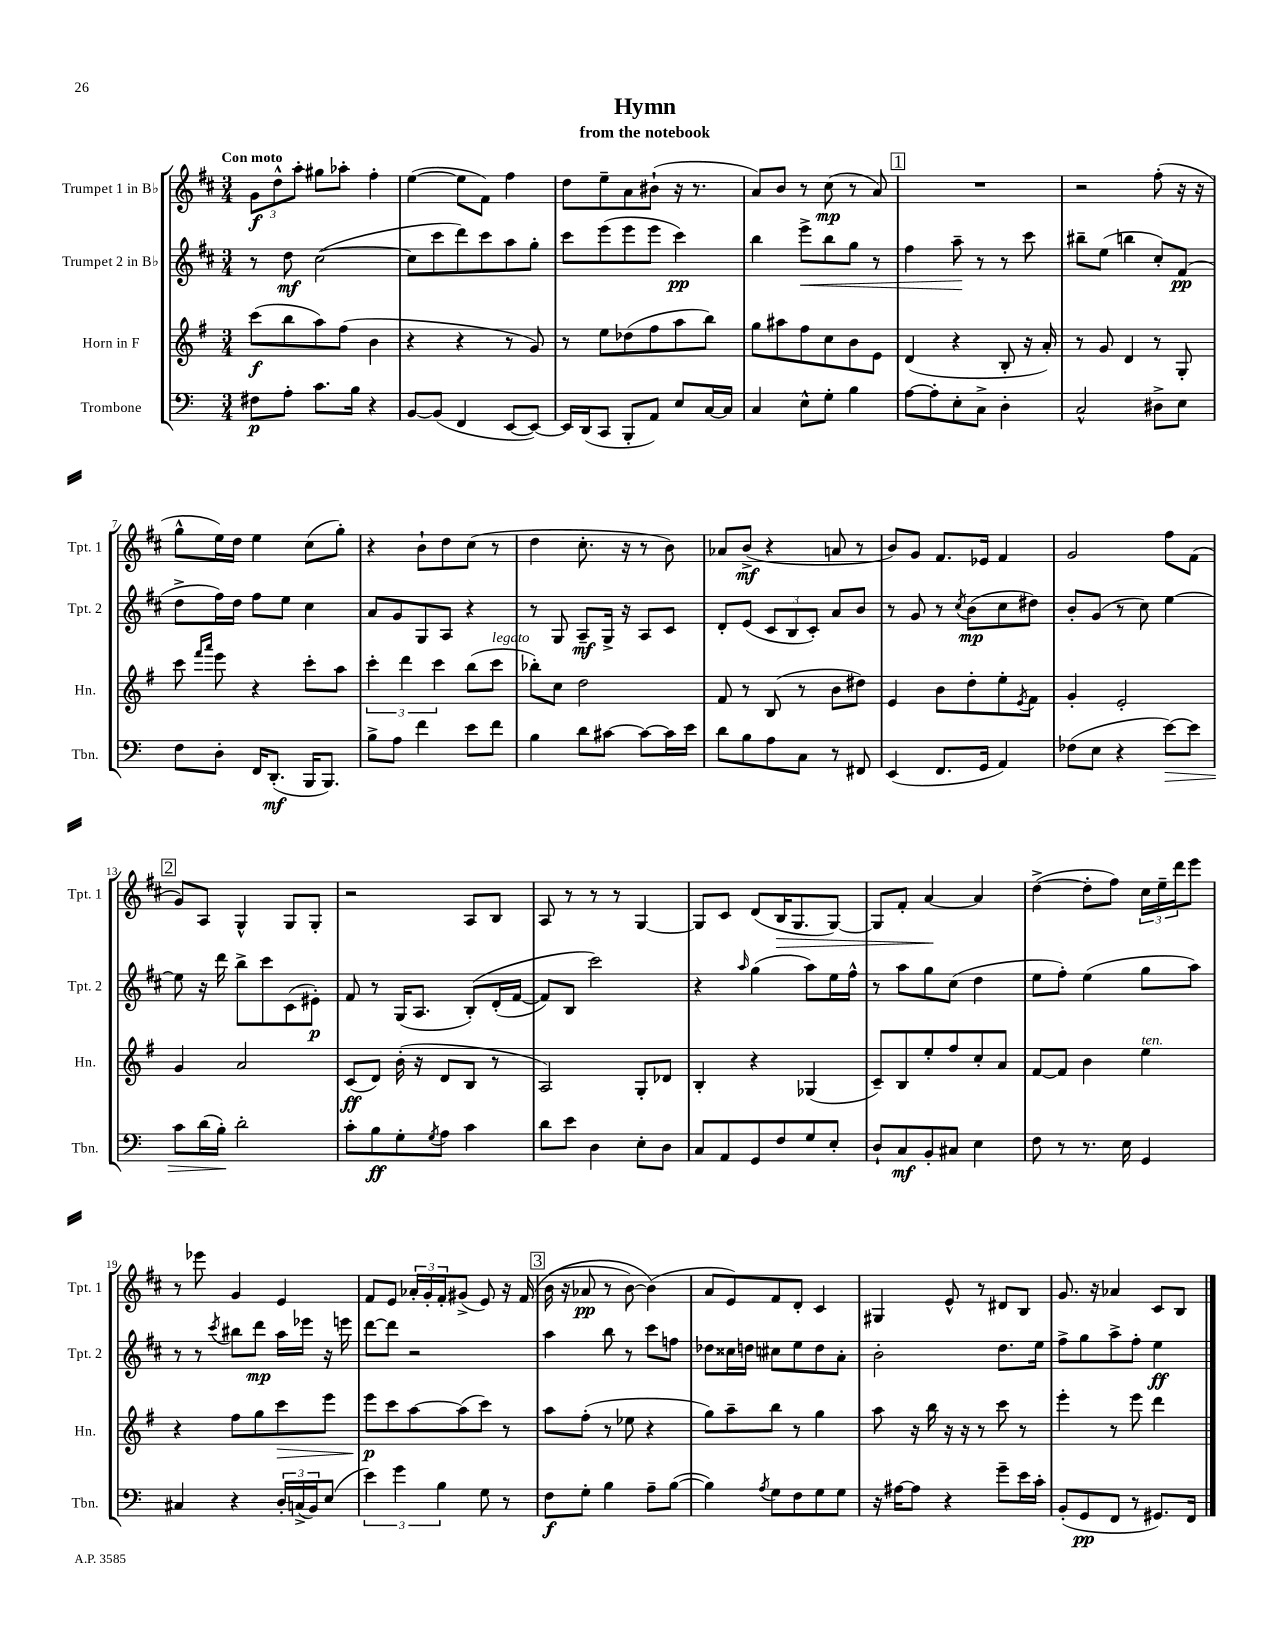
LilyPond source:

\header { title = "Hymn" subtitle = "from the notebook" }
<<
\new StaffGroup <<
\new Staff = "s0" \with { instrumentName = "Trumpet 1 in Bb" shortInstrumentName = "Tpt. 1" } {
    \clef treble \key d \major \numericTimeSignature \time 3/4 \tempo "Con moto"
    \tuplet 3/2 { g'8\f d''8-^ a''8-. } gis''8 aes''8-. fis''4-. |
    e''4~( e''8 fis'8) fis''4 |
    d''8 e''8-- a'8 bis'8-!( r16 r8. |
    a'8) b'8 r8 cis''8\mp( r8 a'8) |
    \mark \markup { \box "1" } R2. |
    r2 fis''8-.( r16 r16 |
    g''8-^ e''16) d''16 e''4 cis''8( g''8-.) |
    r4 b'8-! d''8 cis''8( r8 |
    d''4 cis''8.-. r16 r8 b'8) |
    aes'8 b'8->\mf( r4 a'8 r8 |
    b'8) g'8 fis'8. ees'16 fis'4 |
    g'2 fis''8 fis'8( |
    \mark \markup { \box "2" } g'8) a8 g4-^ g8 g8-. |
    r2 a8 b8 |
    a8 r8 r8 r8 g4~ |
    g8 cis'8 d'8( b16\> g8. g8~) |
    g8 fis'8-. a'4~\! a'4 |
    d''4~->( d''8-. fis''8) \tuplet 3/2 { cis''16 e''16-- d'''16 } e'''8 |
    r8 ees'''8 g'4 e'4 |
    fis'8 e'8 \tuplet 3/2 { aes'16-. g'16-. fis'16-. } gis'8->( e'8) r16 fis'16\( |
    \mark \markup { \box "3" } b'16( r16 aes'8\pp r8 b'8~) b'4(\) |
    a'8 e'8) fis'8 d'8-. cis'4 |
    gis4 e'8-^ r8 dis'8 b8 |
    g'8. r16 aes'4 cis'8 b8 \bar "|." |
}
\new Staff = "s1" \with { instrumentName = "Trumpet 2 in Bb" shortInstrumentName = "Tpt. 2" } {
    \clef treble \key d \major \numericTimeSignature \time 3/4
    r8 d''8\mf cis''2~( |
    cis''8 cis'''8 d'''8) cis'''8 a''8 g''8-. |
    cis'''8 e'''8( e'''8 e'''8 cis'''4\pp) |
    b''4 e'''8->\< b''8 g''8 r8 |
    \mark \markup { \box "1" } fis''4 a''8--\! r8 r8 cis'''8 |
    bis''8-- e''8( b''4 cis''8-.) fis'8\pp( |
    d''8-> fis''16) d''16 fis''8 e''8 cis''4 |
    a'8 g'8 g8 a8 r4 |
    r8 g8 a8--\mf g16-> r16 a8 cis'8 |
    d'8-. e'8( \tuplet 3/2 { cis'8 b8 cis'8-.) } a'8 b'8 |
    r8 g'8 r8 \acciaccatura { cis''8 } b'8\mp( cis''8 dis''8) |
    b'8-. g'8( r8 cis''8) e''4~ |
    \mark \markup { \box "2" } e''8 r16 d'''16 b''8-> cis'''8 cis'8( eis'8-.\p) |
    fis'8 r8 g16( a8. b8-.)\( d'16-.( fis'16~ |
    fis'8) b8 cis'''2\) |
    r4 \grace { a''16 } g''4( a''8) e''16 fis''16-^ |
    r8 a''8 g''8 cis''8( d''4 |
    e''8 fis''8-.) e''4( g''8 a''8) |
    r8 r8 \acciaccatura { cis'''8 } bis''8 d'''8\mp a''16 ees'''16 r16 e'''16 |
    d'''8~ d'''8 r2 |
    \mark \markup { \box "3" } a''4 b''8 r8 cis'''8 f''8 |
    des''8 cisis''16 d''16 cis''8 e''8 d''8 a'8-. |
    b'2-. d''8. e''16 |
    fis''8-> g''8 a''8-> fis''8-. e''4\ff \bar "|." |
}
\new Staff = "s2" \with { instrumentName = "Horn in F" shortInstrumentName = "Hn." } {
    \clef treble \key g \major \numericTimeSignature \time 3/4
    c'''8\f( b''8 a''8) fis''8( b'4 |
    r4 r4 r8 g'8) |
    r8 e''8 des''8( fis''8 a''8 b''8) |
    g''8 ais''8 fis''8 c''8 b'8 e'8 |
    \mark \markup { \box "1" } d'4( r4 b8-. r16 a'16-.) |
    r8 g'8 d'4 r8 g8-. |
    c'''8 \grace { fis'''16 a'''16 } e'''8 r4 c'''8-. a''8 |
    \tuplet 3/2 { c'''4-. d'''4 c'''4 } b''8( c'''8^\markup { \italic "legato" } |
    bes''8-.) c''8 d''2 |
    fis'8 r8 b8( r8 b'8 dis''8) |
    e'4 b'8 d''8-. e''8-. \acciaccatura { e'8 } fis'8 |
    g'4-. e'2-. |
    \mark \markup { \box "2" } g'4 a'2 |
    c'8\ff( d'8) b'16-.( r16 d'8 b8 r8 |
    a2) g8-. des'8 |
    b4-. r4 ges4( |
    c'8--) b8 e''8-. fis''8 c''8-. a'8 |
    fis'8~ fis'8 b'4 e''4^\markup { \italic "ten." } |
    r4 fis''8 g''8 c'''8\> e'''8 |
    e'''8\p\! c'''8 a''8~ a''8( c'''8) r8 |
    \mark \markup { \box "3" } a''8 fis''8-.( r8 ees''8 r4 |
    g''8) a''8-- b''8 r8 g''4 |
    a''8 r16 b''16 r16 r16 r8 c'''8 r8 |
    e'''4-. r8 e'''8 d'''4 \bar "|." |
}
\new Staff = "s3" \with { instrumentName = "Trombone" shortInstrumentName = "Tbn." } {
    \clef bass \key c \major \numericTimeSignature \time 3/4
    fis8\p a8-. c'8. b16 r4 |
    b,8~ b,8( f,4 e,8~ e,8~) |
    e,16 d,16( c,8 b,,8-. a,8) e8 c16~ c16 |
    c4 e8-^ g8-. b4 |
    \mark \markup { \box "1" } a8~ a8-. e8-. c8-> d4-. |
    c2-^ dis8-> e8 |
    f8 d8-. f,16 d,8.-.\mf( b,,16 b,,8.) |
    b8-> a8 f'4 e'8 f'8 |
    b4 d'8 cis'8~ cis'8~ cis'16 e'16 |
    d'8 b8 a8 c8 r8 fis,8 |
    e,4( f,8. g,16 a,4) |
    fes8( e8 r4 e'8~\>) e'8 |
    \mark \markup { \box "2" } c'8 d'16( b16-.\!) d'2-. |
    c'8-. b8\ff g8-. \acciaccatura { g8 } a8 c'4 |
    d'8 e'8 d4 e8-. d8 |
    c8 a,8 g,8 f8 g8 e8-. |
    d8-! c8\mf b,8-. cis8 e4 |
    f8 r8 r8. e16 g,4 |
    cis4 r4 \tuplet 3/2 { d16-. c16->( b,16) } e8( |
    \tuplet 3/2 { e'4) g'4 b4 } g8 r8 |
    \mark \markup { \box "3" } f8\f g8-. b4 a8-- b8~( |
    b4) \acciaccatura { a8 } g8 f8 g8 g8 |
    r16 ais16~ ais8 r4 g'8-- e'16 c'16-. |
    b,8-.( g,8\pp f,8 r8 gis,8.) f,16 \bar "|." |
}
>>
>>
